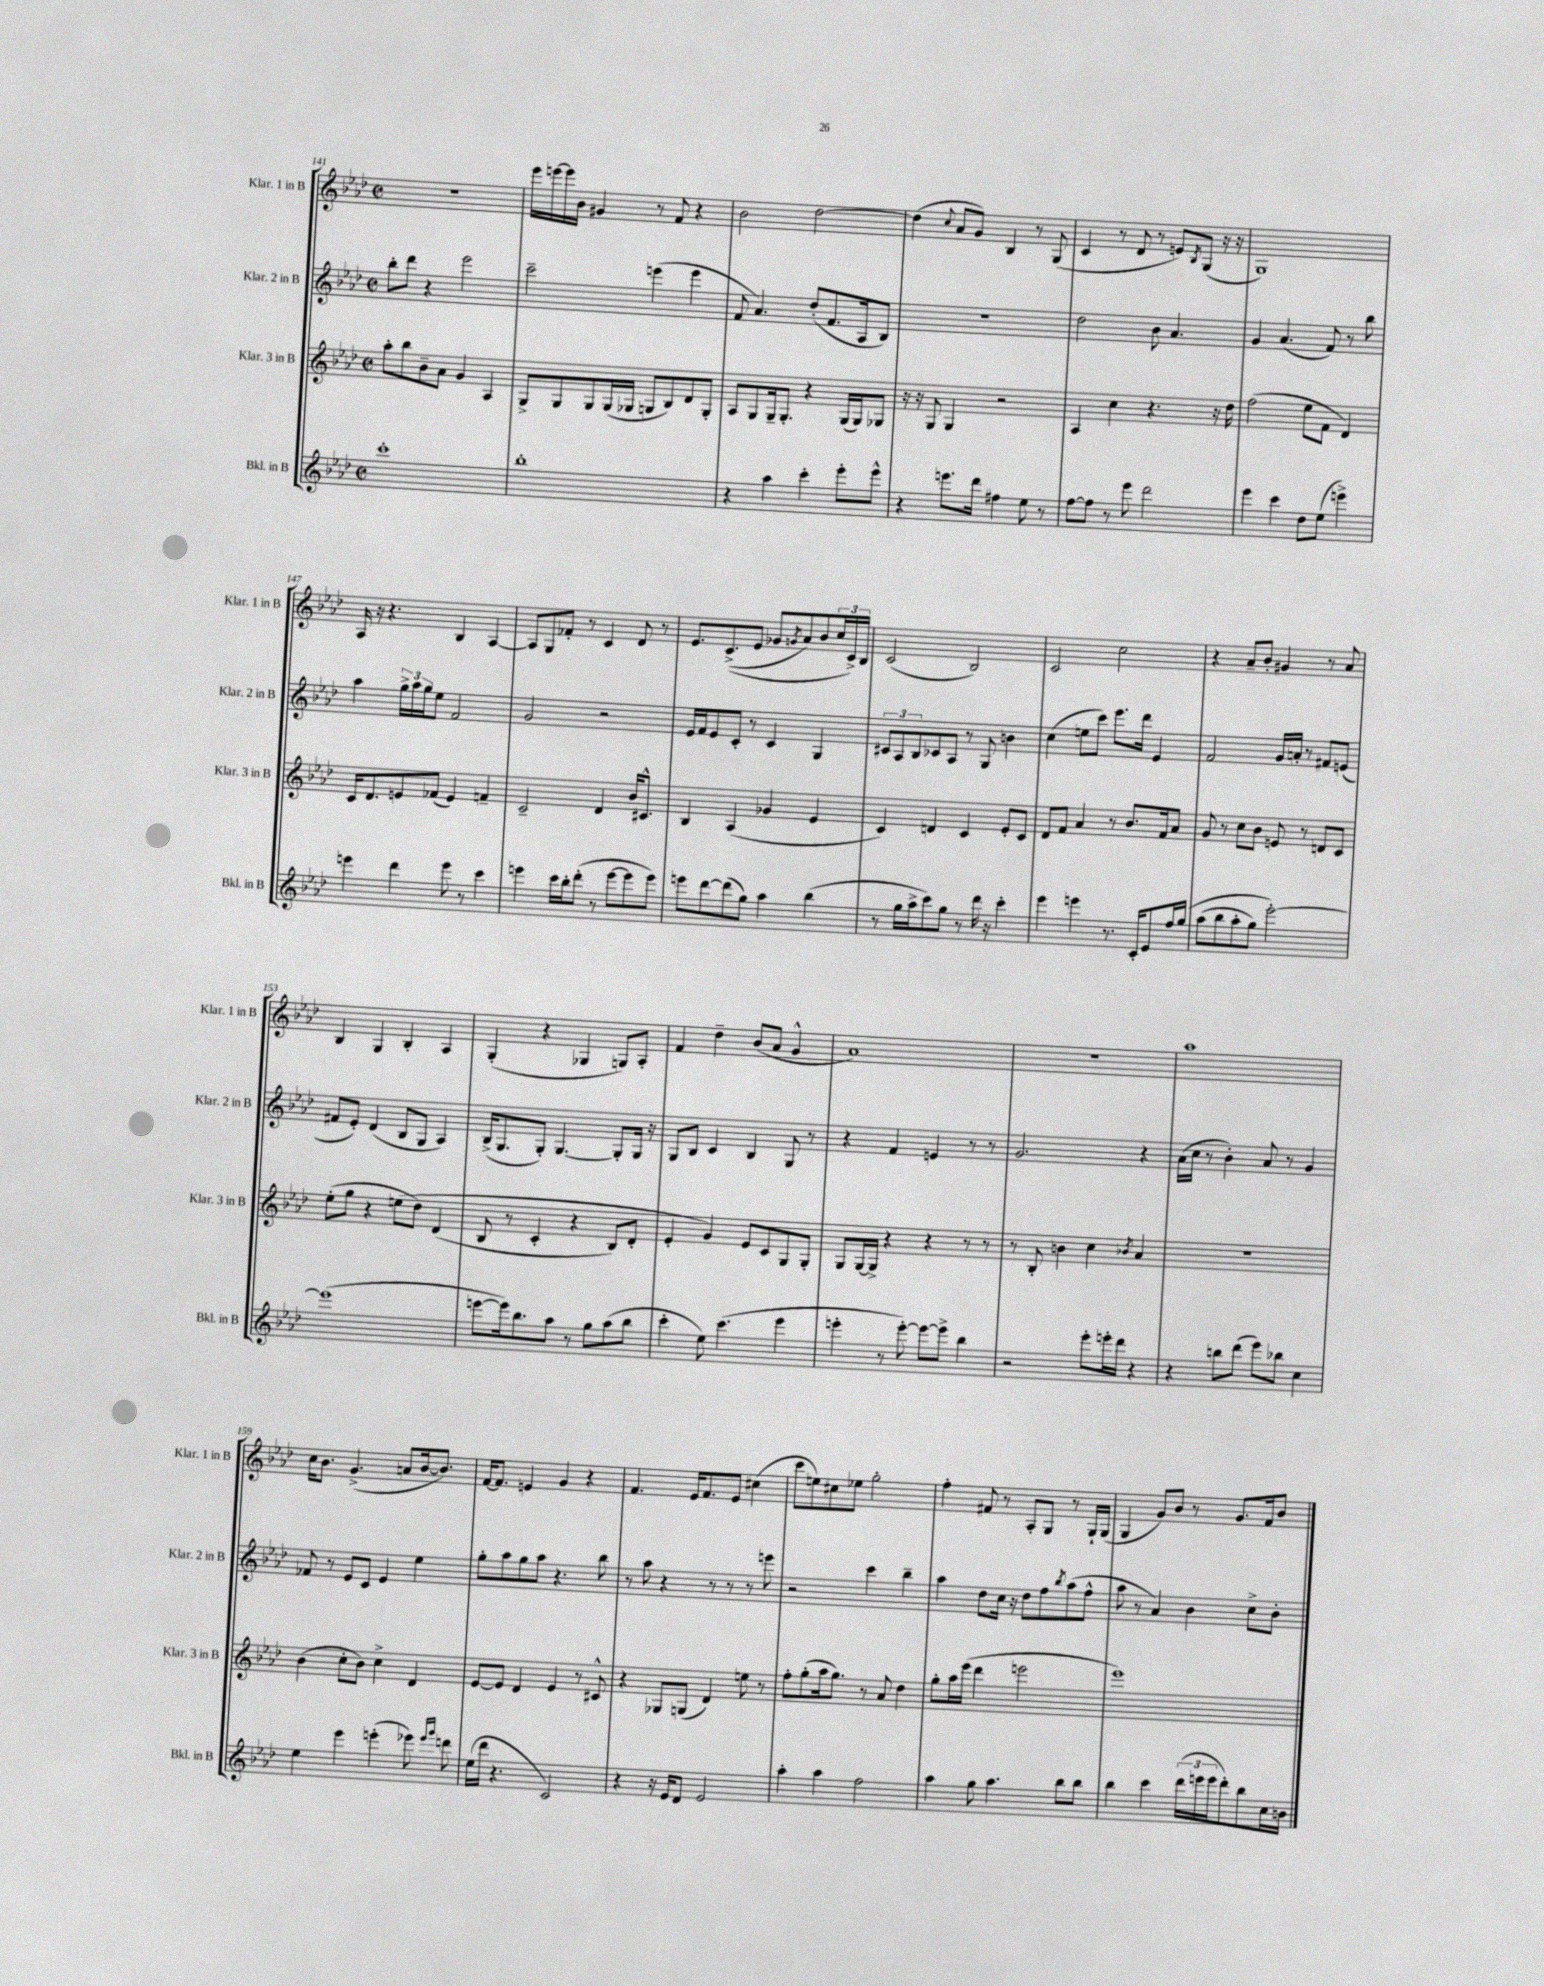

**kern	**kern	**kern	**kern
*part4	*part3	*part2	*part1
*staff4	*staff3	*staff2	*staff1
*I"Bkl. in B	*I"Klar. 3 in B	*I"Klar. 2 in B	*I"Klar. 1 in B
*I'Bkl. in B	*I'Klar. 3 in B	*I'Klar. 2 in B	*I'Klar. 1 in B
*clefG2	*clefG2	*clefG2	*clefG2
*k[b-e-a-d-]	*k[b-e-a-d-]	*k[b-e-a-d-]	*k[b-e-a-d-]
*M2/2	*M2/2	*M2/2	*M2/2
*met(c|)	*met(c|)	*met(c|)	*met(c|)
=141	=141	=141	=141
1ccc'	8aa-'\L	8bb-'\L	1r
.	8bb-\	8ddd-\J	.
.	8b-~\	4r	.
.	8a-\J	.	.
.	4g/	2eee-\	.
.	4A-/	.	.
=142	=142	=142	=142
1bb-'	8G^/L	2ccc~\	16eee-\LL
.	.	.	[16eeen\
.	8G/	.	16eee\]
.	.	.	16b-\JJ
.	8G/	.	4g#X/
.	(16G/L	.	.
.	16G-X/JJ	.	.
.	8Gn/L	(4eeen\	8r
.	8B-/)	.	8f/
.	8d-/	4eee\	4r
.	8G'/J	.	.
=143	=143	=143	=143
4r	8A-/L	8f/	2b-\
.	8G/	4.a-/)	.
4aa-\	16G~/k	.	.
.	8.G'/J	.	.
4ccc'\	4r	(8dd-'/L	[2dd-\
.	.	8.f/	.
8eee-'\L	(16G/LL	.	.
.	16G/J)	16A-/k	.
8eee-^^\J	8G-X/J	8B-/J)	.
=144	=144	=144	=144
4r	16r	1r	(4dd-\]
.	16r	.	.
.	8G/	.	.
.	.	.	8qqcc/
8.eeen\L	4G/	.	8a-/L
.	.	.	8g/J)
16ddd-\Jk	.	.	.
4ff#X\	2r	.	4B-/
8ee-\	.	.	8r
8r	.	.	(8G/
=145	=145	=145	=145
[8ff\L	4A-/	2dd-\	4c/
8ff\J]	.	.	.
8r	4cc\	.	8r
8eee-\	.	.	8d-/
2ddd-\	4.r	8b-\	8r
.	.	4.a-/	8en/L)
.	.	.	8qB-/
.	.	.	(8G/J
.	16r	.	16r
.	16dd-\	.	16r
=146	=146	=146	=146
4eee-\	(2ff\	4g/	1G)
4ccc\	.	(4.a-/	.
8dd-\L	8ee-\L	.	.
(8ee-\J	8f\J	8f/)	.
4eeen^\)	4d-/)	8r	.
.	.	8bb-\	.
!!LO:LB:g=z
=147	=147	=147	=147
4eeen\	16c/KL	4aa-\	16A-/
.	8.d-/	.	16r
.	.	.	4.r
4ddd-\	8en/	24gg^\LL	.
.	.	24aa-\	.
.	.	24gg\J	.
.	(8f-X/J	8ee-\J	.
8eee\	4e/)	2f/	4B-/
8r	.	.	.
4ccc\	4fn~/	.	[4A-/
=148	=148	=148	=148
4eeen\	2c~/	2g/	8A-/L]
.	.	.	8G/
16ccc\LL	.	.	8f-X'/J
16bb-'\J	.	.	.
(8ddd-'\J	.	.	8r
8r	4d-/	2r	4c/
[8eee\L	.	.	.
8eee\]	16b-/KL	.	8d-/
.	8.c#X^^/J	.	.
8eee\J)	.	.	8r
=149	=149	=149	=149
8eeen\L	4B-/	16e-/LL	8.e-/L
.	.	16f/J	.
[8ddd-\	.	8e-/	.
.	.	.	((8.c^/
(8ddd-\]	(4A-/	8c'/J	.
8gg\J)	.	8r	8e-/J
4aa-\	4g-X/	4c/	8g-X/L
.	.	.	8qgn/
.	.	.	8a-/)
(4bb-\	4e-/	4G/	8b-/
.	.	.	24cc/L
.	.	.	24c^/)
.	.	.	24B-/JJ
=150	=150	=150	=150
8r	4c/)	12c#X/L	(2c/
.	.	12A-/	.
16gg\LL	.	.	.
.	.	12B-/	.
16aa-^\J	.	.	.
8ccc\)	4dn/	8c-X/	.
8gg\J	.	8A-/J	.
8r	4c/	8r	2B-/)
16ddd-\	.	8G/	.
16r	.	.	.
4ccc'\	8e-'/L	4bn\	.
.	8c/J	.	.
=151	=151	=151	=151
4eee-\	8d-/L	(4cc\	2c/
.	8f/J	.	.
4eeen\	4a-/	8een\L	.
.	.	8ccc\J)	.
8.r	8r	8.eee-\L	2cc\
.	8.b-/L	.	.
16c'/KL	.	16ddd-\Jk	.
8e-/	.	4e-/	.
.	16f/k	.	.
16ff/L	8a-/J	.	.
(16gg/JJ	.	.	.
=152	=152	=152	=152
(8aa-\L	8g/	2f/	4r
8bb-\	8r	.	.
8aa-'\	8cc\L	.	8a-~/L
8gg\J)	8b-\J	.	8b-'/J
[2eee-'\)	8en/	16g/LL	4g#X/
.	.	16an'/JJ	.
.	8r	8r	.
.	8dn/L	8f#X/L	8r
.	8c/J	(8en/J	8a-/
!!LO:LB:g=z
=153	=153	=153	=153
(1eee-]	(8ee-'\L	8f#X/L	4B-/
.	8gg\J	8e-'/J)	.
.	4r	(4d-/	4G/
.	(8een\L	8B-/L	4B-'/
.	8dd-\J)	8G/J	.
.	(4d-/	4A-/)	4A-/
=154	=154	=154	=154
[8eeen\L	8B-/	(16B-^/KL	(4G'/
.	.	8.G/	.
16eee\k])	8r	.	.
8.bb-\	.	.	.
.	4c'/	8G'/J)	4r
8aa-\J	.	[4.G/	.
8r	4r	.	4G-X/
8gg\L	.	.	.
(8aa-\	8B-/L)	8G'/L]	8Gn/L)
8bb-\J	8d-'/J	16G/Jk	8A-'/J
.	.	16r	.
=155	=155	=155	=155
4ccc'\	4e-'/	8G/L	4f/
.	.	8B-/J	.
8ee-\)	4g/)	4c/	4dd-~\
(4.ccc\	.	.	.
.	8e-/L	4B-/	(8b-/L
.	8c/	.	8a-/J
4eee-\	8G/	8G/	4g^^/
.	8G'/J	8r	.
=156	=156	=156	=156
4eeen'\	8G/L	4r	1a-)
.	[16G/L	.	.
.	16G^/JJ]	.	.
8r	4r	4f/	.
[8eee'\)	.	.	.
8eee\L_	4r	4en/	.
8eee^\J]	.	.	.
4bb-\	8r	8r	.
.	8r	8r	.
=157	=157	=157	=157
2r	8r	2.g/	1r
.	8B-'/	.	.
.	4bn\	.	.
8eee-'\L	4cc\	.	.
16eeen'\L	.	.	.
16ddd-\JJ	.	.	.
.	8qb-X/	.	.
4r	4a-/	4r	.
=158	=158	=158	=158
4r	1r	(16a-\LL	1aa-
.	.	16cc\JJ	.
.	.	8r	.
8bbn\L	.	4b-'\)	.
(8ddd-\J	.	.	.
8eee-\L)	.	8a-/	.
8bb-X\J	.	8r	.
4cc\	.	4g/	.
!!LO:LB:g=z
=159	=159	=159	=159
4ee-\	(4b-\	8f-X/	16cc\KL
.	.	.	8.b-\J
.	.	8r	.
4eee-\	8cc'\L	8e-/L	(4.g^/
.	8b-\J)	8c/J	.
(4eeen'\	4cc^\	4e-/	.
.	.	.	8an/L
8eee-X\)	4d-/	4ee-\	[16b-/k
.	.	.	8.b-/J])
16qqeee-/LL	.	.	.
16qqggg/JJ	.	.	.
8dddn\	.	.	.
=160	=160	=160	=160
(16ee-\LL	[8e-/L	8gg'\L	[16f/KL
16ddd-\JJ	.	.	8.f/J]
4.r	8e-/J]	8aa-\	.
.	4d-/	8gg\	4en/
.	.	8aa-\J	.
2c/)	4e-/	4.r	4g/
.	8r	.	4r
.	8c#X^^/	8bb-\	.
=161	=161	=161	=161
4r	4r	8r	4.f/
.	.	8aa-\	.
16r	8G-X/L	4r	.
16e-/KL	.	.	.
8d-/J	(8Gn/J	.	16e-/KL
.	.	.	8.f/
2e-/	4d-/)	8r	.
.	.	8r	8e-/J
.	8een\	8r	(4cc#X\
.	8r	8eeen\	.
=162	=162	=162	=162
4aa-'\	8ff'\L	2r	8ccc\L
.	(8gg'\	.	8een\)
4aa-\	16aa-\k	.	8cc#X\
.	8.gg\J)	.	.
.	.	.	8ee-X\J
2ff\	8r	4ccc\	2gg'\
.	8a-/	.	.
.	4dd-\	4bb-~\	.
=163	=163	=163	=163
4aa-\	8gg'\L	4aa-\	4ff'\
.	16aa-\L	.	.
.	(16eee-\JJ	.	.
8gg\	4ddd-\	8dd-\L	8f#X/
4.aa-\	.	16cc\Jk	8r
.	.	16r	.
.	2eeen\	8dd-\L	8A-'/L
.	.	8ff\	8G/J
.	.	8qbb-/	.
8bb-\L	.	(8aa-\	8r
8bb-\J	.	8ff^^\J	16G`/LL
.	.	.	(16G/JJ
=164	=164	=164	=164
4bb-\	1eee-)	8aa-\	4G/
.	.	8r	.
4ccc\	.	4a-/)	8g/L)
.	.	.	8b-/J
(24ddd-\LL	.	4b-\	8r
24eeen\	.	.	.
24eee\J	.	.	.
8ddd-'\)	.	.	8.g/L
8bb-\	.	8cc^\L	.
.	.	.	16f/k
16cc\L	.	8b-'\J	8b-/J
16bn\JJ	.	.	.
==	==	==	==
*-	*-	*-	*-
